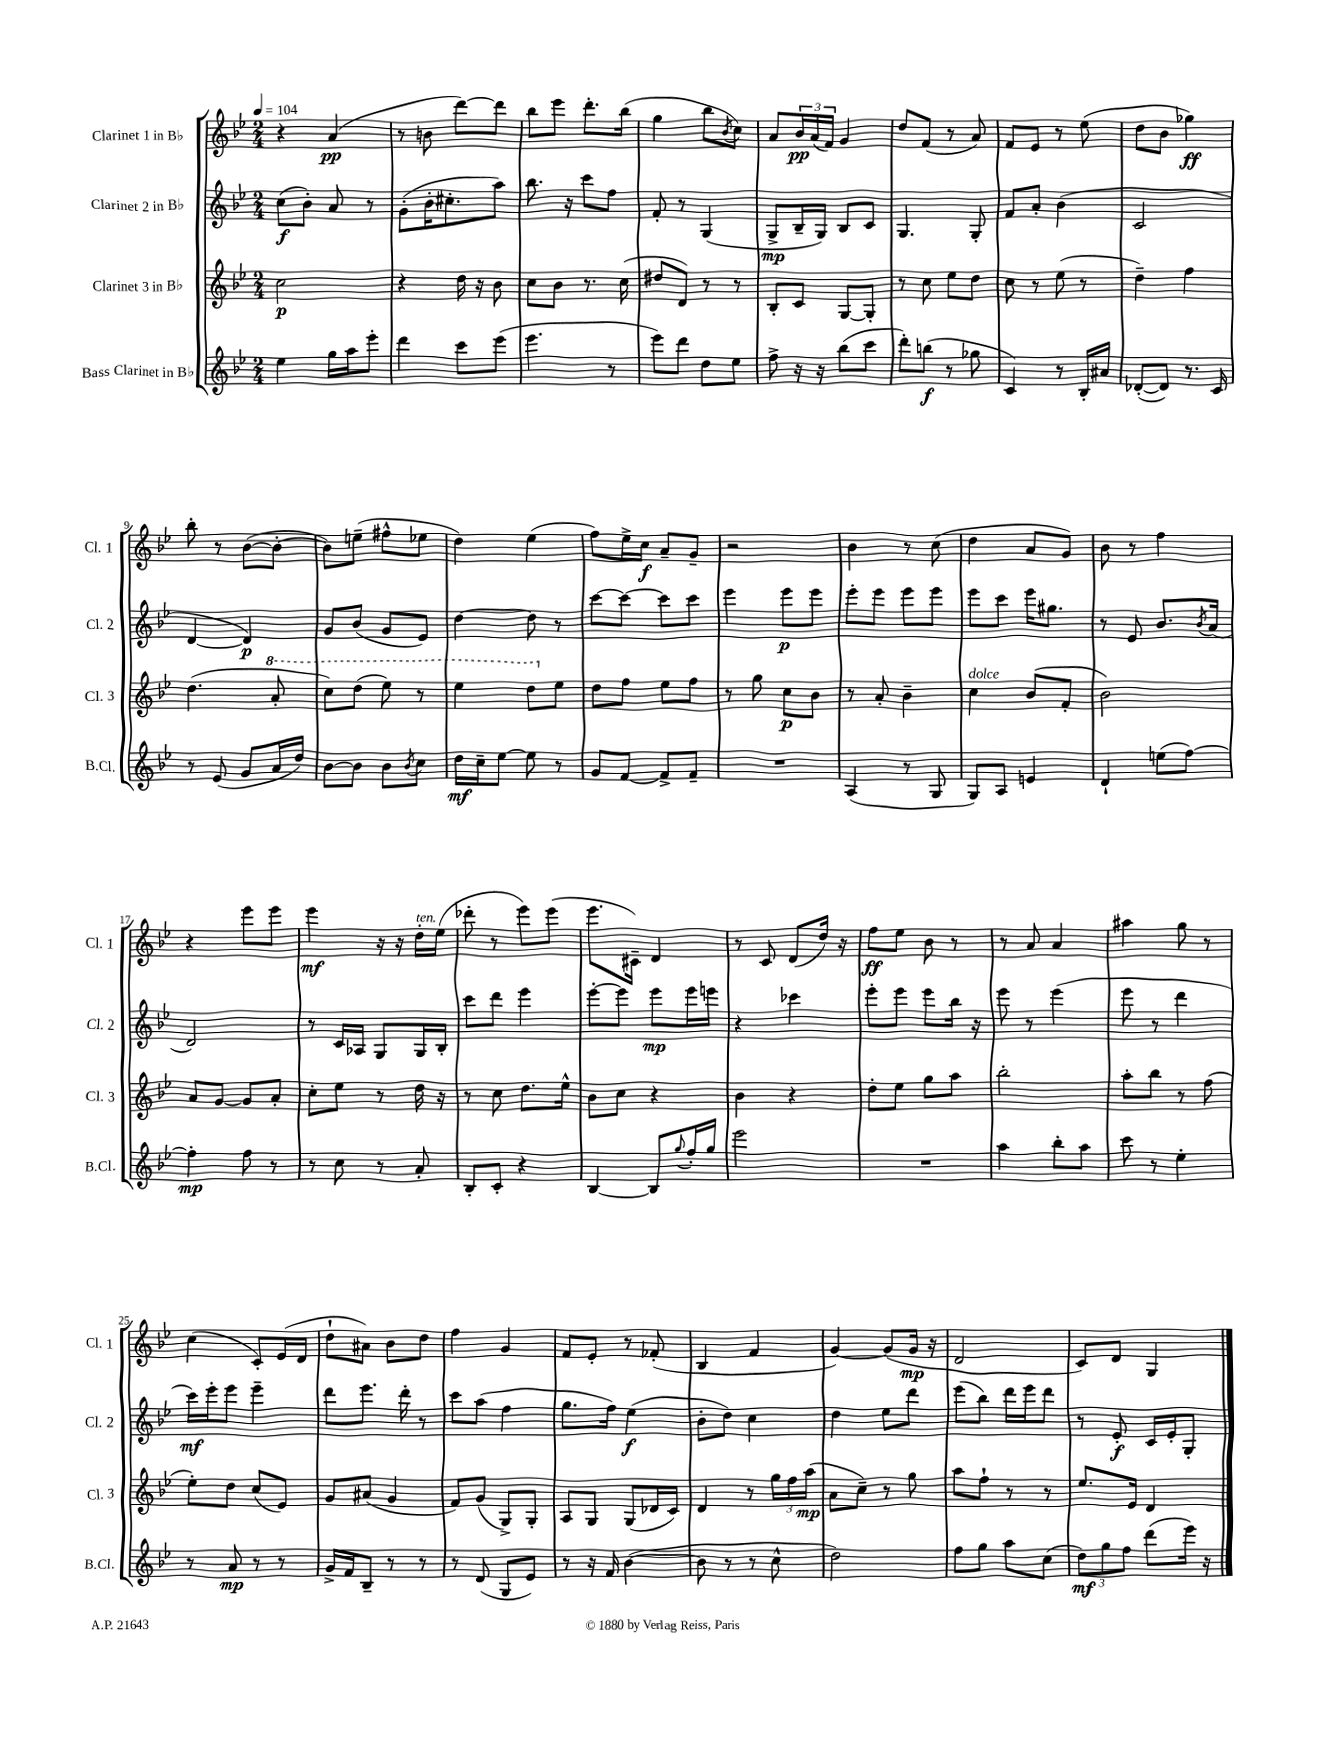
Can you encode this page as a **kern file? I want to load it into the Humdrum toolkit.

**kern	**kern	**kern	**kern
*staff4	*staff3	*staff2	*staff1
*clefG2	*clefG2	*clefG2	*clefG2
*k[b-e-]	*k[b-e-]	*k[b-e-]	*k[b-e-]
*M2/4	*M2/4	*M2/4	*M2/4
*MM104	*MM104	*MM104	*MM104
4ee-	2cc	(8cc	4r
.	.	8b-')	.
16gg	.	8a	(4a
16aa	.	.	.
8eee-'	.	8r	.
=	=	=	=
4ddd	4r	(8g'	8r
.	.	16b-'	8b
.	.	8.cc#'	.
8ccc	16dd	.	[8ddd)
.	16r	.	.
(8eee-	8b-	8aa)	8ddd]
=	=	=	=
4.eee-	8cc	8.bb-	8bb-
.	8b-	.	8eee-
.	.	16r	.
.	8.r	8ccc	8.ddd'
8r	.	8ff	.
.	(16cc	.	(16bb-
=	=	=	=
8eee-)	8dd#	8f'	4gg
8ddd	8d)	8r	.
8dd	8r	(4G	8bb-
.	.	.	8qb-
8ee-	8r	.	8cc)
=	=	=	=
8ff^	8B-'	8G^	8a
16r	8c	16B-~	24b-
.	.	.	(24a
16r	.	16G)	.
.	.	.	24f)
(8bb-	[8G	8B-	4g
8ccc	8G']	8c	.
=	=	=	=
8ddd')	8r	4.G	8dd
(8bb	8cc	.	(8f
8r	8ee-	.	8r
8gg-	8dd	8G'	8a)
=	=	=	=
4c)	8cc	8f	8f
.	8r	8a'	8e-
8r	(8ee-	(4b-	8r
16B-'	8r	.	(8ee-
16a#	.	.	.
=	=	=	=
([8d-'	4dd~)	2c	8dd
8d-])	.	.	8b-
8.r	4ff	.	4gg-)
16c	.	.	.
=	=	=	=
8r	(4.dd	[4d	8bb-'
(8e-	.	.	8r
8g	.	4d])	([8b-
16a	8aa'	.	8b-'_
16dd)	.	.	.
=	=	=	=
[8b-	8ccc)	8g	8b-])
8b-]	(8ddd	(8b-	(8ee~
8b-	8eee-)	8g	8ff#^^
8qb-	.	.	.
8cc	8r	8e-)	8ee-
=	=	=	=
16dd	4eee-	[4dd	4dd)
16cc~	.	.	.
[8ee-	.	.	.
8ee-]	8ddd	8dd]	(4ee-
8r	8ee-	8r	.
=	=	=	=
8g	8dd	[8ccc	8ff)
[8f	8ff	8ccc_	16ee-^
.	.	.	16cc
8f^]	8ee-	8ccc]	8a~
8f~	8ff	8ccc	8g~
=	=	=	=
2r	8r	4eee-	2r
.	8gg	.	.
.	8cc	8eee-	.
.	8b-	8eee-	.
=	=	=	=
(4A	8r	8eee-'	4b-
.	8a'	8eee-	.
8r	4b-~	8eee-	8r
8G	.	8eee-	(8cc
=	=	=	=
8G)	4cc	8eee-	4dd
8A	.	8ccc	.
4e	(8b-	16eee-	8a
.	.	8.gg#	.
.	8f'	.	8g)
=	=	=	=
4d`	2b-)	8r	8b-
.	.	8e-	8r
(8ee	.	8.b-	4ff
[8ff)	.	.	.
.	.	8qb-	.
.	.	(16a	.
=	=	=	=
4ff']	8a	2d)	4r
.	[8g	.	.
8ff	8g]	.	8eee-
8r	8a'	.	8eee-
=	=	=	=
8r	8cc'	8r	4eee-
8cc	8ee-	16c	.
.	.	16A-	.
8r	8r	8G	16r
.	.	.	16r
8a'	16dd	16G	16dd'
.	16r	16B-'	(16ee-
=	=	=	=
8B-'	8r	8ccc	8ddd-'
8c'	8cc	8ddd	8r
4r	8.dd	4eee-	8eee-)
.	.	.	(8eee-
.	16ee-^^	.	.
=	=	=	=
[4B-	8b-	[8eee-'	8.eee-
.	8cc	8eee-]	.
.	.	.	16c#~)
8B-]	4r	8eee-	4d
8qqgg	.	.	.
16ff'	.	16eee-	.
16gg	.	16eee	.
=	=	=	=
2eee-	4b-	4r	8r
.	.	.	8c
.	4r	4ccc-	(8d
.	.	.	16dd)
.	.	.	16r
=	=	=	=
2r	8dd'	8eee-'	8ff
.	8ee-	8eee-	8ee-
.	8gg	8eee-	8b-
.	8aa	16bb-	8r
.	.	16r	.
=	=	=	=
4aa	2bb-'	8eee-	8r
.	.	8r	8a
8bb-'	.	(4eee-	4a
8aa	.	.	.
=	=	=	=
8ccc	8aa'	8eee-	4aa#
8r	8bb-	8r	.
4ee-'	8r	4ddd	8gg
.	(8ff	.	8r
=	=	=	=
8r	8ee-')	16ccc)	(4cc
.	.	16eee-'	.
8a	8dd	8eee-	.
8r	(8cc	4eee-~	8c')
8r	8e-)	.	(16e-
.	.	.	16d
=	=	=	=
16g^	8g	8ddd	8dd`
16f	.	.	.
8B-~	(8a#	8.eee-	8a#)
8r	4g	.	8b-
.	.	16ddd'	.
8r	.	8r	8dd
=	=	=	=
8r	8f)	8ccc	4ff
(8d	(8g	(8aa	.
8G	8G^)	4ff	4g
8e-)	8G'	.	.
=	=	=	=
8r	8A	8.gg	8f
16r	8G	.	8e-'
16f	.	16ff)	.
([4b-	(8G	(4ee-	8r
.	16d-	.	(8f-'
.	16c)	.	.
=	=	=	=
8b-]	4d	8b-'	4B-
8r	.	8dd)	.
8r	8r	4cc	4f
8cc^^	24gg	.	.
.	24ff	.	.
.	(24aa	.	.
=	=	=	=
2dd)	8a	4dd	[4g)
.	8cc~)	.	.
.	8r	8ee-	(8g]
.	8gg	8ddd	16g
.	.	.	16r
=	=	=	=
8ff	8aa	(8eee-	2d
8gg	8ff`	8bb-)	.
8aa	8r	16ddd	.
.	.	16eee-	.
(8cc	8r	8ddd	.
=	=	=	=
12dd)	8.ee-	8r	8c)
12gg	.	.	.
.	.	8e-'	8d
12ff	.	.	.
.	16e-	.	.
(8ddd	4d	16c	4G
.	.	16e-'	.
16eee-)	.	8G'	.
16r	.	.	.
==	==	==	==
*-	*-	*-	*-
